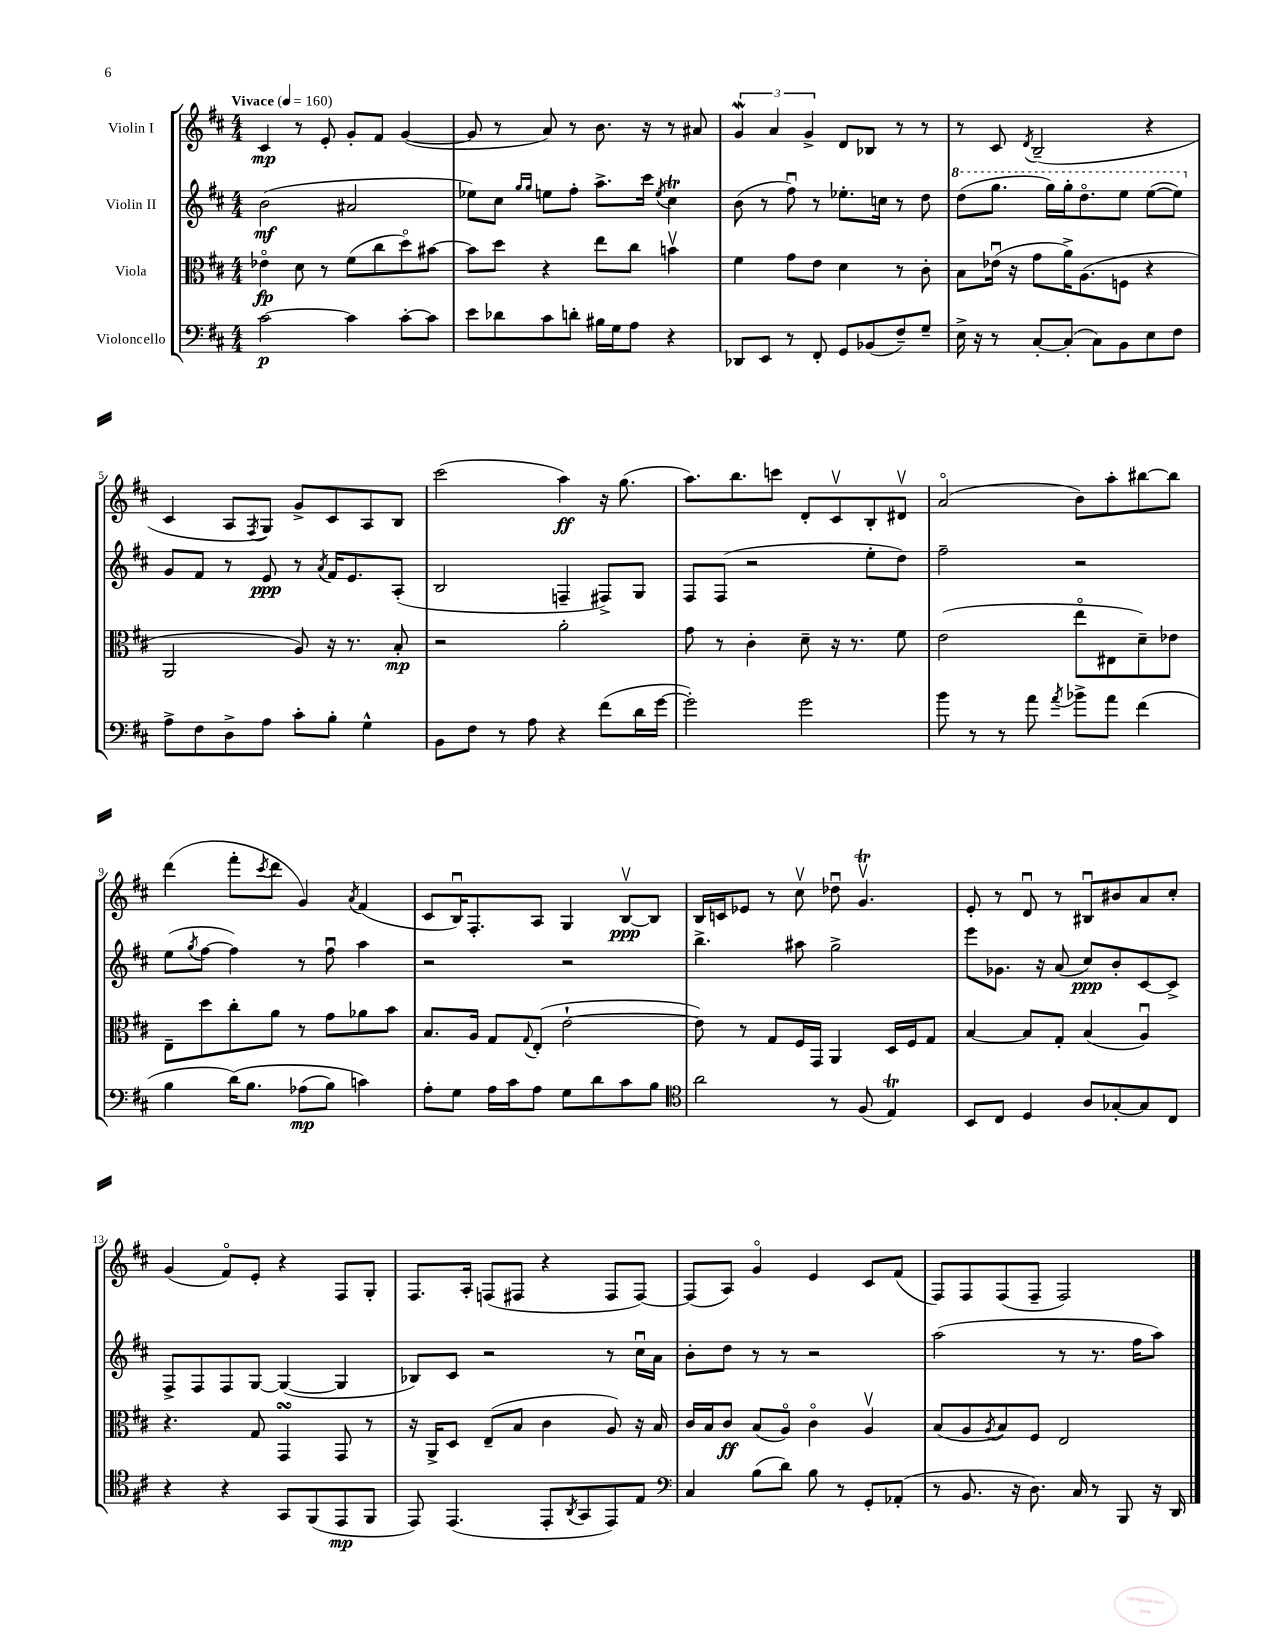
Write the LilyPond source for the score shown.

<<
\new StaffGroup <<
\new Staff = "s0" \with { instrumentName = "Violin I" } {
    \clef treble \key d \major \numericTimeSignature \time 4/4 \tempo "Vivace" 4 = 160
    cis'4\mp r8 e'8-. g'8-. fis'8 g'4~( |
    g'8 r8 a'8) r8 b'8. r16 r8 ais'8 |
    \tuplet 3/2 { g'4\mordent a'4 g'4-> } d'8 bes8 r8 r8 |
    r8 cis'8 \acciaccatura { d'8 } b2--( r4 |
    cis'4 a8 \acciaccatura { fis8 } g8) g'8-> cis'8 a8 b8 |
    cis'''2( a''4\ff) r16 g''8.( |
    a''8.) b''8. c'''8 d'8-. cis'8\upbow b8-. dis'8\upbow |
    a'2\flageolet( b'8) a''8-. bis''8~ bis''8 |
    d'''4( fis'''8-. \acciaccatura { cis'''8 } d'''8 g'4) \acciaccatura { a'8 } fis'4( |
    cis'8 b16\downbow) fis8.-. a8 g4 b8~\upbow\ppp b8 |
    b16 c'16 ees'8 r8 cis''8\upbow des''8\downbow g'4.\upbow\trill |
    e'8-. r8 d'8\downbow r8 bis8\downbow bis'8 a'8 cis''8-. |
    g'4( fis'8\flageolet) e'8-. r4 fis8 g8-. |
    fis8. a16-. f8( fis8 r4 fis8 fis8~) |
    fis8( a8) g'4\flageolet e'4 cis'8 fis'8( |
    fis8) fis8 fis8( fis8-- fis2) \bar "|." |
}
\new Staff = "s1" \with { instrumentName = "Violin II" } {
    \clef treble \key d \major \numericTimeSignature \time 4/4
    b'2\mf( ais'2 |
    ees''8) cis''8 \grace { g''16 g''16 } e''8 fis''8-. a''8.-> cis'''16 \acciaccatura { e''8 } cis''4\trill |
    b'8( r8 fis''8\downbow) r8 ees''8.-. c''16 r8 d''8 |
    \ottava #1 d'''8( g'''8. g'''16) g'''16-. d'''8.\flageolet e'''8 e'''8~( e'''8) \ottava #0 |
    g'8 fis'8 r8 e'8\ppp r8 \acciaccatura { a'8 } fis'16 e'8. a8-.( |
    b2 f4-- fis8->) g8 |
    fis8 fis8( r2 e''8-. d''8) |
    fis''2-- r2 |
    e''8( \acciaccatura { g''8 } fis''8~ fis''4) r8 fis''8\downbow a''4 |
    r2 r2 |
    b''4.-> ais''8 g''2-> |
    e'''8 ges'8. r16 a'8( cis''8\ppp) b'8-. cis'8~ cis'8-> |
    fis8-> fis8 fis8 g8~ g4~( g4 |
    bes8) cis'8 r2 r8 cis''16\downbow a'16 |
    b'8-. d''8 r8 r8 r2 |
    a''2( r8 r8. fis''16 a''8) \bar "|." |
}
\new Staff = "s2" \with { instrumentName = "Viola" } {
    \clef alto \key d \major \numericTimeSignature \time 4/4
    ees'4\flageolet\fp d'8 r8 fis'8( cis''8 d''8\flageolet) bis'8~ |
    bis'8 d''8 r4 e''8 cis''8 b'4\upbow |
    fis'4 g'8 e'8 d'4 r8 cis'8-. |
    b8 ees'16\downbow( r16 g'8 a'16->) a8.( f8 r4 |
    a,2 a8) r16 r8. b8-.\mp |
    r2 a'2-. |
    g'8 r8 cis'4-. d'8-- r16 r8. fis'8 |
    e'2( e''8\flageolet eis8 d'8--) ees'8 |
    e8-- d''8 cis''8-. a'8 r8 g'8 aes'8 b'8 |
    b8. a16 g8 \appoggiatura { g8 } e8-.( e'2~-! |
    e'8) r8 g8 fis16 g,16 a,4 d16 fis16 g8 |
    b4~ b8 g8-. b4( a4\downbow) |
    r4. g8 g,4\turn g,8 r8 |
    r16 a,16-> d8 e8--( b8 cis'4 a8) r16 b16 |
    cis'16 b16 cis'8\ff b8( a8\flageolet) cis'4\flageolet a4\upbow |
    b8( a8 \acciaccatura { a8 } b8) fis8 e2 \bar "|." |
}
\new Staff = "s3" \with { instrumentName = "Violoncello" } {
    \clef bass \key d \major \numericTimeSignature \time 4/4
    cis'2~\p cis'4 cis'8~-. cis'8 |
    e'8 des'8 cis'8 d'8-. bis16 g16 a8 r4 |
    des,8 e,8 r8 fis,8-. g,8 bes,8( fis8--) g8-- |
    e16-> r16 r8 cis8~-. cis8-.( cis8) b,8 e8 fis8 |
    a8-> fis8 d8-> a8 cis'8-. b8-. g4-^ |
    b,8 fis8 r8 a8 r4 fis'8( d'16 g'16~ |
    g'2-.) g'2 |
    b'8 r8 r8 a'8 \acciaccatura { a'8 } bes'8-> a'8 fis'4( |
    b4 d'16)\( b8. aes8\mp( b8) c'4\) |
    a8-. g8 a16 cis'16 a8 g8 d'8 cis'8 b8 |
    \clef tenor a'2 r8 fis8( e4\trill) |
    b,8 cis8 d4 a8 ges8~-. ges8 cis8 |
    r4 r4 g,8 fis,8( e,8\mp fis,8 |
    e,8) e,4.( e,8-. \acciaccatura { a,8 } g,8 e,8) e8 |
    \clef bass cis4 b8( d'8) b8 r8 g,8-. aes,8-.( |
    r8 b,8. r16 d8.) cis16 r8 b,,8 r16 d,16 \bar "|." |
}
>>
>>
